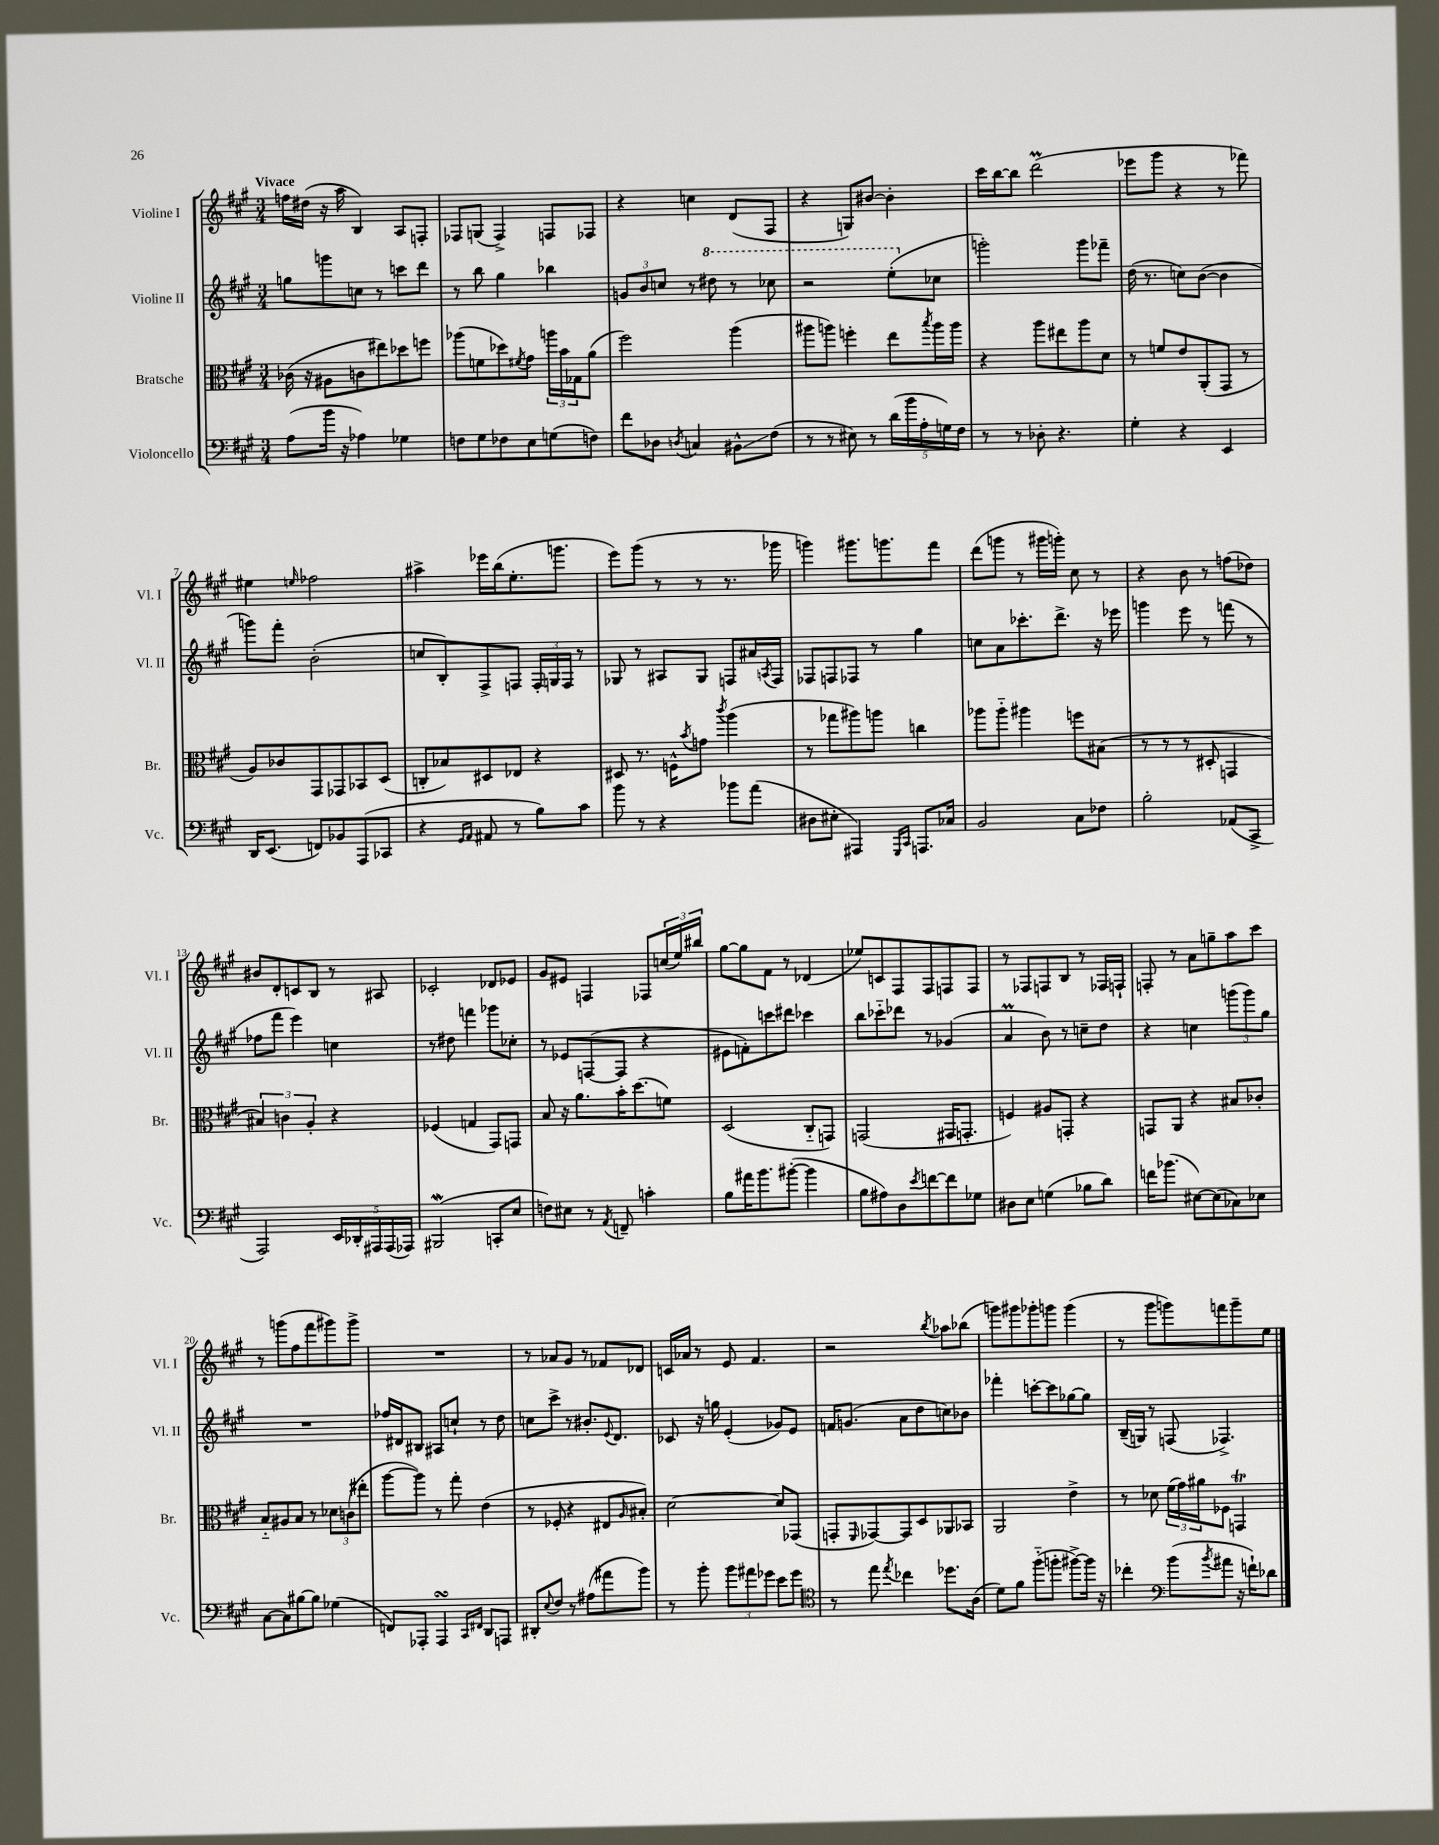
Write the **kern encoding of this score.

**kern	**kern	**kern	**kern
*staff4	*staff3	*staff2	*staff1
*clefF4	*clefC3	*clefG2	*clefG2
*k[f#c#g#]	*k[f#c#g#]	*k[f#c#g#]	*k[f#c#g#]
*M3/4	*M3/4	*M3/4	*M3/4
(8A\L	(16c-\	8gg\L	16ff\LL
.	16r	.	(16dd#\JJ
16b\Jk	8A#\L	8ggg\	16r
16r	.	.	16aa\
4A-\)	8c\	8cc\J	4B/)
.	8ee#\)	8r	.
4G-\	8dd-\	8ccc\L	8A/L
.	8ff\J	8ddd\J	8F'/J
=	=	=	=
8F\L	(8aa-\L	8r	8F-/L
8G#\	8f\	8bb\	(8G/J
8F-\	8dd-\)	4gg#\	4F-^/)
.	8qf#/	.	.
8E\	8g#\J	.	.
(8G\	24aa\LL	4bb-\	8F/L
.	24b\	.	.
.	24G-\J	.	.
8F\J)	(8a\J	.	8F-/J
=	=	=	=
8f#\L	2ff#\)	12g/L	4r
.	.	12b/	.
8D-\J	.	.	.
.	.	12cc/J	.
8qD/	.	.	.
4C/	.	8r	4cc\
.	.	8ddd#\	.
8BB#^^\L	(4aa\	8r	(8d/L
(8F#\J	.	8ccc-\	8F#/J
=	=	=	=
8r	8aa#\L	2r	4r
8r	8aa\J)	.	.
8E#\)	4ff'\	.	8G/L)
8r	.	.	[8b#/J
(20d\LL	8ee\L	(8eee'\L	4b#'\]
20b\	.	.	.
20A'\	.	.	.
.	8qbb/	.	.
.	16aa\L	8cc-\J	.
20G\)	.	.	.
.	16aa\JJ	.	.
20F#\JJ	.	.	.
=	=	=	=
8r	4r	2ggg'\)	16ccc#\LL
.	.	.	[16bb\J
8r	.	.	8bb\]J
8D-'\	8aa\L	.	(2ddd\
4.r	8ee#\	.	.
.	8aa\	8ggg\L	.
.	8d\J	8fff-~\J	.
=	=	=	=
4G#'\	8r	(16dd\	8eee-\L
.	.	8.r	.
.	8f/L	.	8ggg#\J
4r	8e/	8cc\L)	4r
.	(8AA'/	([8b\J	.
4EE/	8GG#/J	4b\]	8r
.	8r	.	8fff-\)
=	=	=	=
16DD/LK	8A/L)	8ggg\L)	4ee#\
(8.EE/J	.	.	.
.	8c-/	8fff#'\J	.
.	.	.	16qqee/
8FF/L)	8GG#/	(2b'\	2ff-\
8BB-/	8GG-/	.	.
(8AAA/	8BB-/	.	.
8CC-/J	(8D/J	.	.
=	=	=	=
4r	8C'/L	8cc/L	4aa#^\
.	8B-/)	8B'/)	.
16qqGG#/LL	.	.	.
16qqAA/JJ	.	.	.
8AA#/	8D#/	8F#^/	16eee-\LL
.	.	.	(16bb\J
8r	8E-/J	8F/J	8.ee'\
8B\L)	4r	24F'/LL	.
.	.	24G/	.
.	.	.	8.ggg\J
.	.	24F/JJ	.
8c#\J	.	8r	.
=	=	=	=
8b\	8D#/	8G-/	8eee\L)
8r	8.r	8r	(8ggg#\J
4r	.	8A#/L	8r
.	16F^^\LK	.	.
.	8qb/	.	.
.	8g\J	8G-/J	8r
.	8qccc#/	.	.
8b-\L	(4aa\	8F/L	8.r
(8a\J	.	16a#/L	.
.	.	8qA/	.
.	.	16F/JJ	16ggg-\
=	=	=	=
8D#\L	8r	8F-/L	4ggg\)
8E#'\J	8gg-\L	8F/	.
4AAA#/)	8aa#\)	8F-/J	8.ggg#\L
.	8aa\J	8r	.
.	.	.	8.ggg\
16qqGGG#/LL	.	.	.
16qqCC#/JJ	.	.	.
8.AAA/L	4cc\	4gg#\	.
.	.	.	8fff#\J
16C-/Jk	.	.	.
=	=	=	=
2BB/	8aa-\L	8cc\L	(8ddd\L
.	8aa-'~\J	8a\	8ggg\J
.	4aa#\	8.ccc-'\	8r
.	.	.	16ggg#\LL
.	.	8.ddd^\J	16ggg'\JJ)
8C#\L	8ff\L	.	8cc#\
8F-\J	(8B#\J	16r	8r
.	.	16eee-\	.
=	=	=	=
2B'\	8r	4ggg\	4r
.	8r	.	.
.	8r	8eee\	8b\
.	8D#'/	8r	8r
(8AA-/L	4GG/	(8fff\	(8ff\L
8CC#^/J	.	8r	8dd-\J)
=	=	=	=
2AAA/)	6B#/)	8ff-\L	8b#/L
.	.	8fff#\J	8d'/
.	6c\	.	.
.	.	4eee\)	8c/
.	6A'/	.	.
.	.	.	8B/J
20EE/LL	4r	4cc\	8r
20DD-'/	.	.	.
20AAA#/	.	.	.
.	.	.	8A#/
(20AAA#/	.	.	.
20AAA-/JJ)	.	.	.
=	=	=	=
(2BBB#/	(4F-/	8r	2c-'/
.	.	8dd#\	.
.	4G/	4fff\	.
8CC'/L	8GG#/L)	8ggg-\L	8d-/L
8E/J	8GG/J	8cc-'\J	8e-/J
=	=	=	=
8F\L)	8B/	8r	8g#/L
8E#\J	16r	8e-/L	8e#/J
.	8.a\L	.	.
8r	.	([8F/	4F/
8qAA/	.	.	.
8FF~/	16b'\K	8F/]J	.
.	(8.dd\	.	.
4c'\	.	4r	8F-/L
.	8f\J)	.	(24cc/L
.	.	.	24ee/)
.	.	.	24bb#/JJ
=	=	=	=
8B\L	(2D/	8e#\L	[8gg#\L
16a#\K	.	8f'\)	8gg#\]
8.b\	.	.	.
.	.	8ccc\	8f#\J
([8b#'\J	.	8ddd#\J	8r
4b#\]	8C#'~/L	4ccc-\	(4d-/
.	8GG/J)	.	.
=	=	=	=
8B\L	(2GG/	8bb\L	8ee-/L)
8A#\)	.	8ccc-'~\	8c/
8D\	.	8ddd-\J	8F#/
8qe/	.	.	.
[8f\	.	8r	8F#/
8f\]	16GG#/LK	(4g-/	8F/
.	8.GG'/J	.	.
8G-\J	.	.	8F/J
=	=	=	=
8D#\L	4F/)	4a/	8r
8E\J	.	.	8F-/L
(4G\	8A#/L	8b\)	8F/
.	8GG'/J	8r	8B/J
8B-\L	4r	8cc~\L	8r
8d\J)	.	8dd\J	16F-/LL
.	.	.	16F`/JJ
=	=	=	=
16f\LK	8GG/L	4r	8F'/
(8.b-\J	.	.	.
.	8AA/J	.	8r
[8E#\L)	4r	4cc\	8a\L
(8E#\]	.	.	8gg~\
8C-\)	8B#/L	(12ggg\L	8aa\
.	.	12ggg\)	.
8E-\J	8c-'/J	.	8ccc#\J
.	.	12gg#\J	.
=	=	=	=
[8C#\L	8B'~/L	2.r	8r
8C#\]	8A#/	.	(8ggg\L
[8B#\	8B/J	.	8ff#\
8B#\]J	8r	.	8fff#\
(4G-\	12d-\L	.	8ggg#\)
.	(12c\	.	.
.	.	.	8ggg#^\J
.	12ee#'\J	.	.
=	=	=	=
8FF/L)	[8aa\L	16ff-/LL	2.r
.	.	16d#/J	.
8AAA-'/J	8aa\]J)	8B#/J	.
4AAA-/	8r	8A#/L	.
.	8gg#'\	8cc`/J	.
16qqCC#/LL	.	.	.
16qqFF#/JJ	.	.	.
8DD/L	(4e\	8r	.
8AAA/J	.	8dd\	.
=	=	=	=
8DD#'/L	8r	8cc\L	8r
8qqE/	.	.	.
8F#/J	8F-'/	8ccc#^\J	8a-/L
8r	4r	8r	8g#/J
(8A#\L	.	8.b#'/L	8r
8a#\	8E#/L	.	8f-/L
.	.	8qqe/	.
.	.	8.d/J	.
.	16qqA/	.	.
8b\J)	8B#'/J)	.	8d-/J
=	=	=	=
8r	[2d\	8c-/	16c/LL
.	.	.	16a-/JJ
8b'\	.	16r	8r
.	.	16gg\	.
12b\L	.	(4e'/	8e/
12a#\	.	.	.
.	.	.	4.f#/
12g-\J	.	.	.
8e\L	8d/]L	8g-/L)	.
8g-\J	(8GG-/J	8e/J	.
=	=	=	=
*clefC4	*	*	*
8r	8GG'/L	16f/LK	2r
.	.	(8.g/J	.
.	16qqFF#/	.	.
8ee\	[8GG-/)	.	.
8qee/	.	.	.
4cc-\	8GG-/]	8a\L	.
.	8D/	8dd\	.
.	.	.	8qbb/
8.dd-\L	8AA-/	8cc\)	8aa-\L
.	8BB-/J	8b-\J	(8bb-\J
(16A\Jk	.	.	.
=	=	=	=
8d\L)	2AA/	4fff-'\	8ggg\L)
8f#\J	.	.	8ggg#\
(8ff#'~\L	.	[8ccc'\L	8ggg-'\
8ff'\J	.	8ccc\]	8ggg\J
[8ff#^\L)	4e^\	[8gg-\	(4ggg\
16ff#\]Jk	.	8gg-\]J	.
16r	.	.	.
=	=	=	=
4cc-'\	8r	(16B~/LL	8r
.	.	16G/JJ)	.
.	8d-\	8r	8ggg#\L
*clefF4	*	*	*
(8b\L	(24f#\LL	(8F/	8ggg\)
.	24g#\)	.	.
.	24a#\J	.	.
8qb/	.	.	.
8a#\J	8F-\J	4.F-^/)	8fff\
16r	4GG/	.	8ggg~\
16f`\LK)	.	.	.
8d-\J	.	.	8ee\J
==	==	==	==
*-	*-	*-	*-
